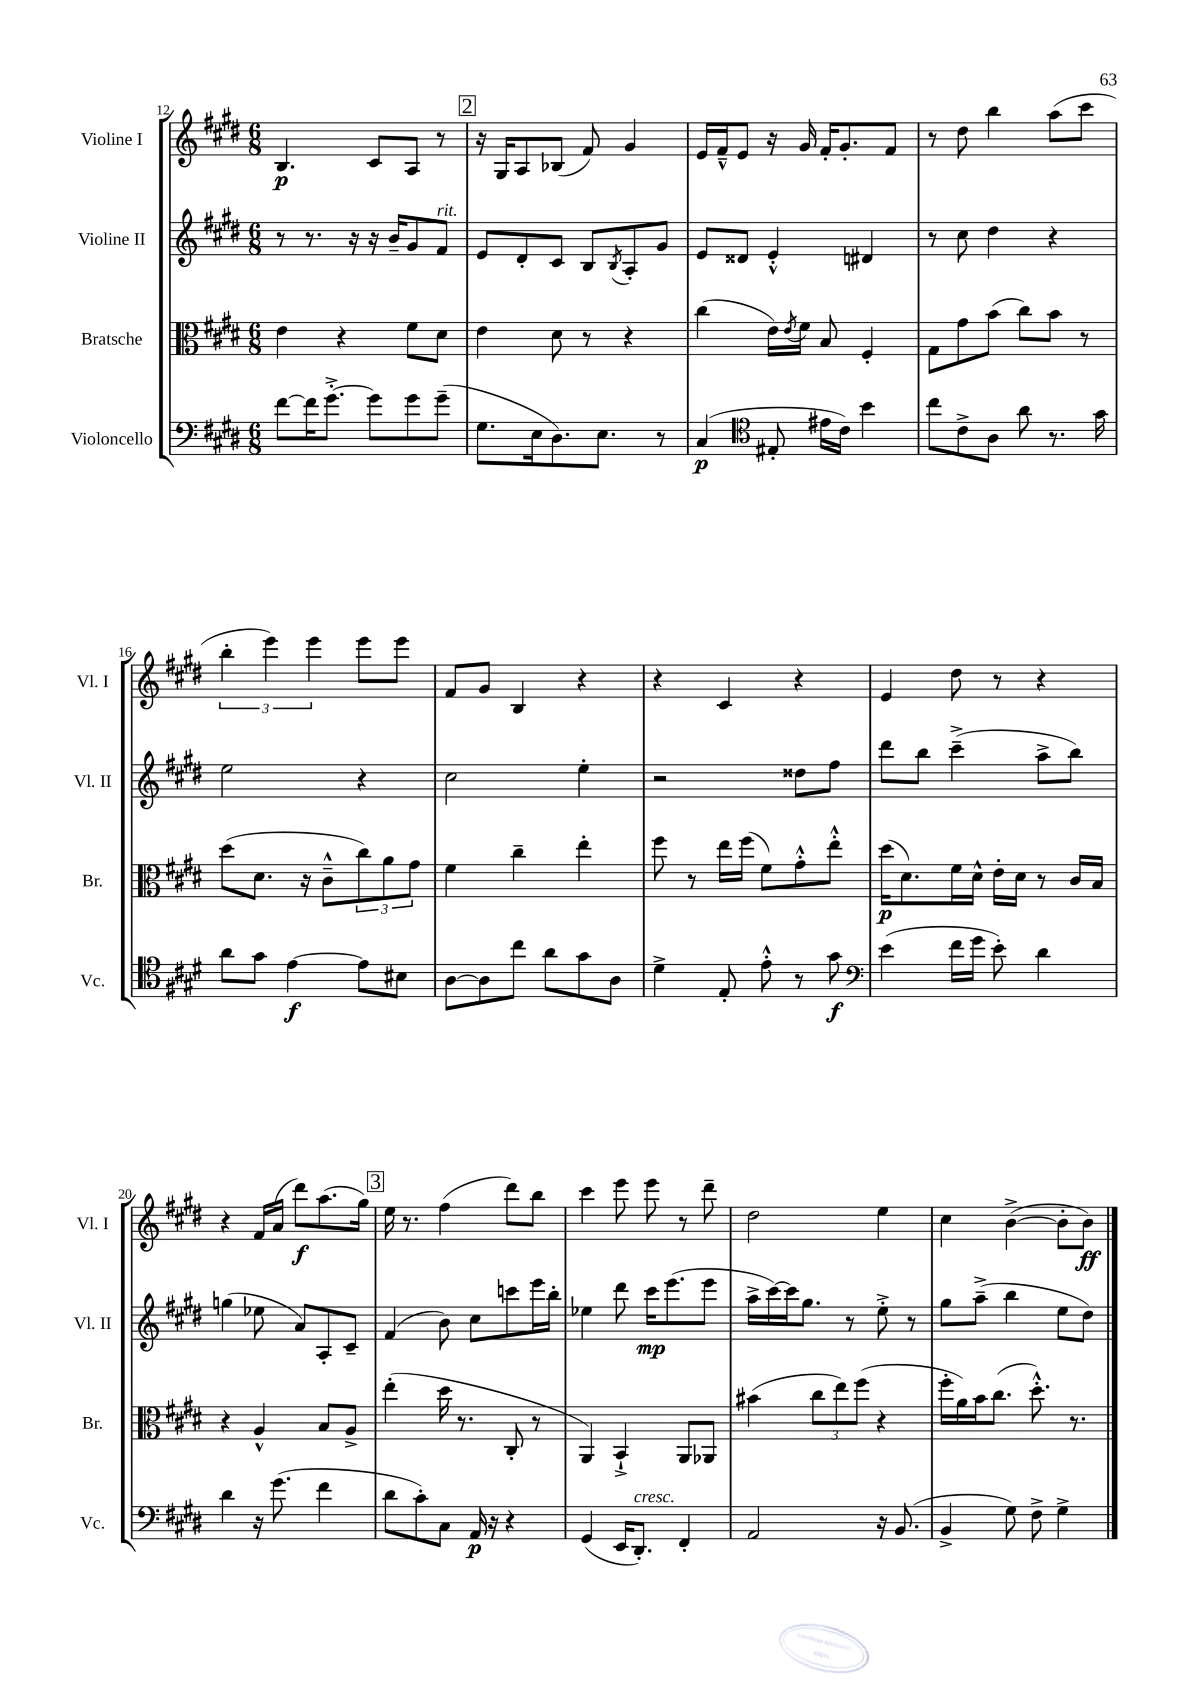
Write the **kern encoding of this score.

**kern	**dynam	**kern	**dynam	**kern	**dynam	**kern	**dynam
*part4	*part4	*part3	*part3	*part2	*part2	*part1	*part1
*staff4	*staff4	*staff3	*staff3	*staff2	*staff2	*staff1	*staff1
*I"Violoncello	*	*I"Bratsche	*	*I"Violine II	*	*I"Violine I	*
*I'Vc.	*	*I'Br.	*	*I'Vl. II	*	*I'Vl. I	*
*clefF4	*	*clefC3	*	*clefG2	*	*clefG2	*
*k[f#c#g#d#]	*	*k[f#c#g#d#]	*	*k[f#c#g#d#]	*	*k[f#c#g#d#]	*
*M6/8	*	*M6/8	*	*M6/8	*	*M6/8	*
=12	=12	=12	=12	=12	=12	=12	=12
[8f#\L	.	4e\	.	8r	.	4.B/	p
16f#\K]	.	.	.	8.r	.	.	.
[8.g#'^\J	.	.	.	.	.	.	.
.	.	4r	.	.	.	.	.
.	.	.	.	16r	.	.	.
8g#\L]	.	.	.	16r	.	8c#/L	.
.	.	.	.	16b~/KL	.	.	.
8g#\	.	8f#\L	.	8g#/	.	8A/J	.
!	!	!	!	!LO:TX:a:i:t=rit.	!	!	!
(8g#~\J	.	8d#\J	.	8f#/J	.	8r	.
!!LO:REH:place=s1:t=2
=13	=13	=13	=13	=13	=13	=13	=13
8.G#\L	.	4e\	.	8e/L	.	16r	.
.	.	.	.	.	.	16G#/KL	.
.	.	.	.	8d#'/	.	8A/	.
16E\k	.	.	.	.	.	.	.
8.D#\)	.	8d#\	.	8c#/J	.	(8B-X/J	.
.	.	8r	.	8B/L	.	8f#/)	.
8.E\J	.	.	.	.	.	.	.
.	.	.	.	8qB/	.	.	.
.	.	4r	.	8A'/	.	4g#/	.
8r	.	.	.	8g#/J	.	.	.
=14	=14	=14	=14	=14	=14	=14	=14
(4C#/	p	(4cc#\	.	8e/L	.	16e/LL	.
.	.	.	.	.	.	16f#~^^/J	.
.	.	.	.	8d##X/J	.	8e/J	.
*clefC4	*	*	*	*	*	*	*
8E#X'/	.	16e\LL)	.	4e'^^/	.	16r	.
.	.	8qe/	.	.	.	.	.
.	.	16f#\JJ	.	.	.	16g#/	.
16e#X\LL	.	8B/	.	.	.	16f#'/KL	.
16c#\JJ)	.	.	.	.	.	8.g#'/	.
4b\	.	4F#'/	.	4d#X/	.	.	.
.	.	.	.	.	.	8f#/J	.
=15	=15	=15	=15	=15	=15	=15	=15
8cc#\L	.	8G#\L	.	8r	.	8r	.
8c#^\	.	8g#\	.	8cc#\	.	8dd#\	.
8A\J	.	(8b\J	.	4dd#\	.	4bb\	.
8a\	.	8cc#\L)	.	.	.	.	.
8.r	.	8b\J	.	4r	.	(8aa\L	.
.	.	8r	.	.	.	8ccc#\J	.
16g#\	.	.	.	.	.	.	.
!!LO:LB:g=z
=16	=16	=16	=16	=16	=16	=16	=16
8a\L	.	(8dd#\L	.	2ee\	.	6bb'\	.
8g#\J	.	8.d#\J	.	.	.	.	.
.	.	.	.	.	.	6eee\)	.
[4e\	f	.	.	.	.	.	.
.	.	16r	.	.	.	.	.
.	.	.	.	.	.	6eee\	.
.	.	8c#~^^\L	.	.	.	.	.
8e\L]	.	12cc#\)	.	4r	.	8eee\L	.
.	.	12a\	.	.	.	.	.
8B#X\J	.	.	.	.	.	8eee\J	.
.	.	12g#\J	.	.	.	.	.
=17	=17	=17	=17	=17	=17	=17	=17
[8A\L	.	4f#\	.	2cc#\	.	8f#/L	.
8A\]	.	.	.	.	.	8g#/J	.
8cc#\J	.	4cc#~\	.	.	.	4B/	.
8a\L	.	.	.	.	.	.	.
8g#\	.	4ee'\	.	4ee'\	.	4r	.
8A\J	.	.	.	.	.	.	.
=18	=18	=18	=18	=18	=18	=18	=18
4d#^\	.	8ff#\	.	2r	.	4r	.
.	.	8r	.	.	.	.	.
8E'/	.	16ee\LL	.	.	.	4c#/	.
.	.	(16ff#\JJ	.	.	.	.	.
8e'^^\	.	8f#\L)	.	.	.	.	.
8r	.	8g#'^^\	.	8dd##X\L	.	4r	.
8g#\	f	8ee'^^\J	.	8ff#\J	.	.	.
=19	=19	=19	=19	=19	=19	=19	=19
*clefF4	*	*	*	*	*	*	*
(4e\	.	(16dd#\KL	p	8ddd#\L	.	4e/	.
.	.	8.d#\)	.	.	.	.	.
.	.	.	.	8bb\J	.	.	.
16f#\LL	.	16f#\L	.	(4ccc#~^\	.	8dd#\	.
16g#\JJ	.	16d#^^\JJ	.	.	.	.	.
8e'\)	.	16e'\LL	.	.	.	8r	.
.	.	16d#\JJ	.	.	.	.	.
4d#\	.	8r	.	8aa^\L	.	4r	.
.	.	16c#/LL	.	8bb\J)	.	.	.
.	.	16B/JJ	.	.	.	.	.
!!LO:LB:g=z
=20	=20	=20	=20	=20	=20	=20	=20
4d#\	.	4r	.	(4ggn\	.	4r	.
16r	.	4A^^/	.	8ee-X\	.	16f#/LL	.
(8.g#\	.	.	.	.	.	(16a/JJ	.
.	.	.	.	8a/L)	.	8ddd#\L)	f
4f#\	.	8B/L	.	8A'/	.	(8.aa\	.
.	.	8A^/J	.	8c#~/J	.	.	.
.	.	.	.	.	.	16gg#\Jk)	.
!!LO:REH:place=s1:t=3
=21	=21	=21	=21	=21	=21	=21	=21
8d#\L	.	(4ee'\	.	(4f#/	.	16ee\	.
.	.	.	.	.	.	8.r	.
8c#'\)	.	.	.	.	.	.	.
8C#\J	.	16dd#\	.	8b\)	.	(4ff#\	.
.	.	8.r	.	.	.	.	.
16AA/	p	.	.	8cc#\L	.	.	.
16r	.	.	.	.	.	.	.
4r	.	8C#'/	.	8cccn\	.	8ddd#\L)	.
.	.	8r	.	16eee\L	.	8bb\J	.
.	.	.	.	16bb'\JJ	.	.	.
=22	=22	=22	=22	=22	=22	=22	=22
(4GG#/	.	4AA/)	.	4ee-X\	.	4ccc#\	.
16EE/KL	.	4BB`^/	.	8ddd#\	.	8eee\	.
!LO:TX:a:i:t=cresc.	!	!	!	!	!	!	!
8.DD#'/J)	.	.	.	.	.	.	.
.	.	.	.	16ccc#\KL	mp	8eee\	.
.	.	.	.	(8.eee\	.	.	.
4FF#'/	.	8AA/L	.	.	.	8r	.
.	.	8AA-X/J	.	8eee\J	.	8ddd#~\	.
=23	=23	=23	=23	=23	=23	=23	=23
2AA/	.	(4b#X\	.	16aa^\LL	.	2dd#\	.
.	.	.	.	[16ccc#\)	.	.	.
.	.	.	.	16ccc#\J]	.	.	.
.	.	.	.	8.gg#\J	.	.	.
.	.	12cc#\L	.	.	.	.	.
.	.	12ee\)	.	.	.	.	.
.	.	.	.	8r	.	.	.
.	.	(12ff#\J	.	.	.	.	.
16r	.	4r	.	8ee'^\	.	4ee\	.
(8.BB/	.	.	.	.	.	.	.
.	.	.	.	8r	.	.	.
=24	=24	=24	=24	=24	=24	=24	=24
4BB^/	.	16ff#'\LL	.	8gg#\L	.	4cc#\	.
.	.	16a\)	.	.	.	.	.
.	.	16b\J	.	(8aa~^\J	.	.	.
.	.	(8.cc#\J	.	.	.	.	.
8G#\)	.	.	.	4bb\	.	([4b^\	.
8F#^\	.	8.dd#'^^\)	.	.	.	.	.
4G#^\	.	.	.	8ee\L	.	8b'\L]	.
.	.	8.r	.	.	.	.	.
.	.	.	.	8dd#\J)	.	8b\J)	ff
==	==	==	==	==	==	==	==
*-	*-	*-	*-	*-	*-	*-	*-
